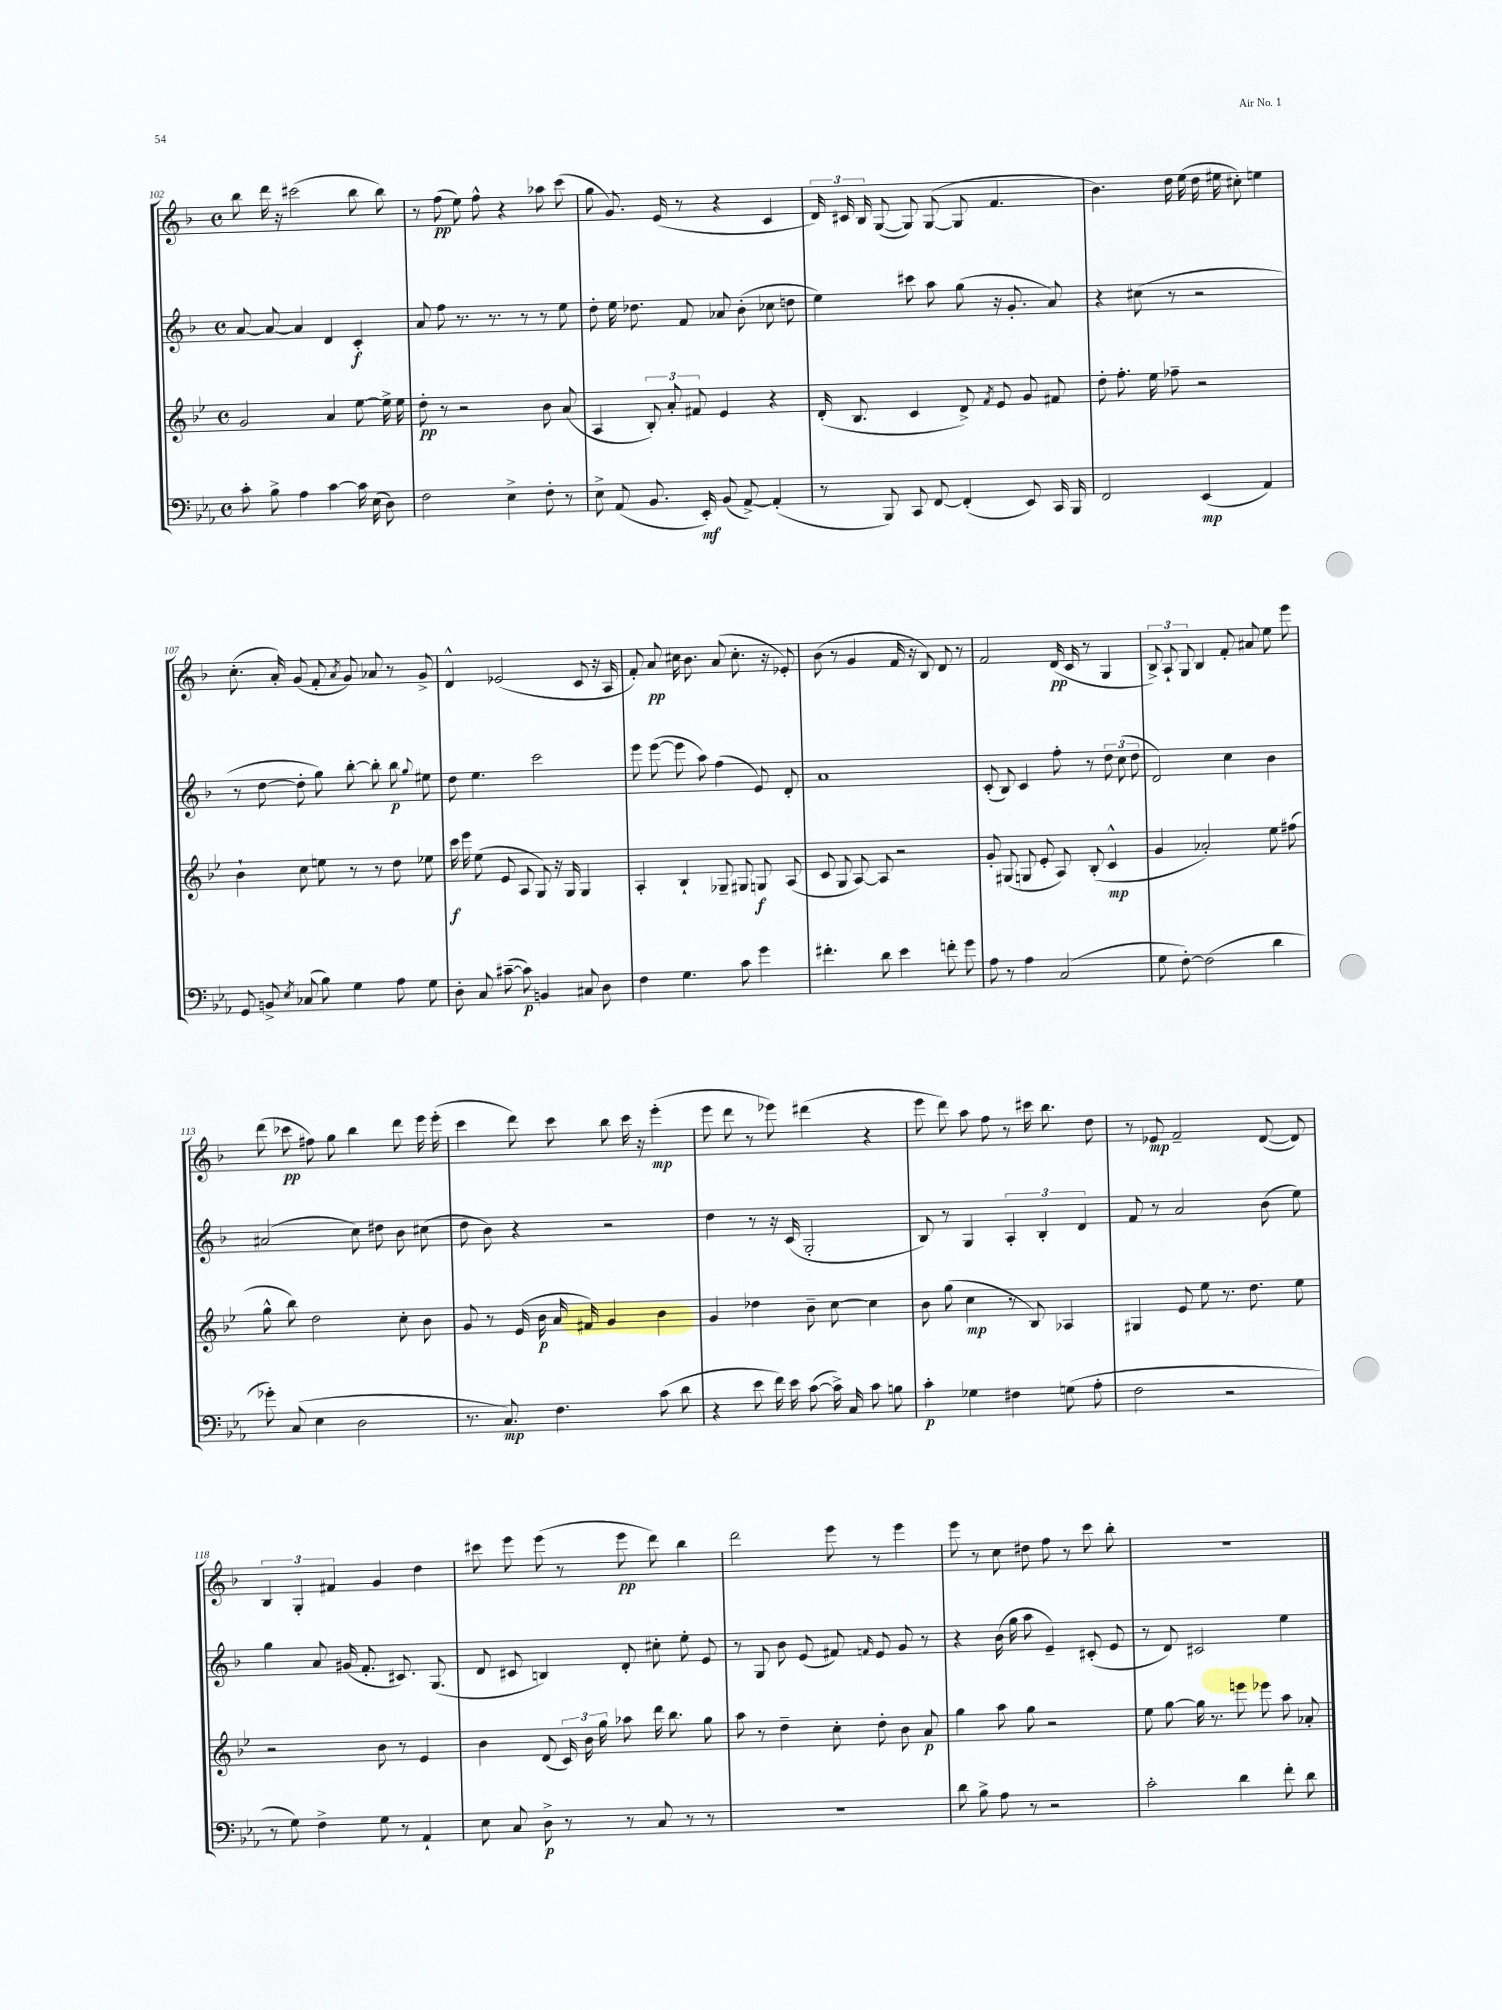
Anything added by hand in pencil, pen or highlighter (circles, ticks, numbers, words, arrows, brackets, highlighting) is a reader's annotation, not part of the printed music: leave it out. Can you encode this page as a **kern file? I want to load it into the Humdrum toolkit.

**kern	**dynam	**kern	**dynam	**kern	**dynam	**kern	**dynam
*part4	*part4	*part3	*part3	*part2	*part2	*part1	*part1
*staff4	*staff4	*staff3	*staff3	*staff2	*staff2	*staff1	*staff1
*clefF4	*	*clefG2	*	*clefG2	*	*clefG2	*
*k[b-e-a-]	*	*k[b-e-]	*	*k[b-]	*	*k[b-]	*
*M4/4	*	*M4/4	*	*M4/4	*	*M4/4	*
*met(c)	*	*met(c)	*	*met(c)	*	*met(c)	*
=102	=102	=102	=102	=102	=102	=102	=102
8c'\	.	2g/	.	[8a/	.	8bb-\	.
8B-^\	.	.	.	8a/_	.	16ddd\	.
.	.	.	.	.	.	16r	.
4A-\	.	.	.	4a/]	.	(2ccc#X\	.
[4c\	.	4a/	.	4d/	.	.	.
16c\]	.	[8ee-\	.	4c'/	f	8bb-\	.
(16E-\	.	.	.	.	.	.	.
8D\)	.	16ee-^\]	.	.	.	8bb-\)	.
.	.	16ee-\	.	.	.	.	.
=103	=103	=103	=103	=103	=103	=103	=103
2F\	.	8dd'\	pp	8a/	.	8r	.
.	.	8r	.	8ff\	.	(8ff\	pp
.	.	2r	.	8.r	.	8ee\)	.
.	.	.	.	.	.	8ff^^\	.
.	.	.	.	8.r	.	.	.
4E-^\	.	.	.	.	.	4r	.
.	.	.	.	8r	.	.	.
8F'\	.	8b-\	.	8r	.	8aa-X\	.
8r	.	(8a/	.	8ee\	.	(8ccc\	.
=104	=104	=104	=104	=104	=104	=104	=104
8E-^\	.	4A/	.	8dd'\	.	8gg\	.
(8AA-/	.	.	.	16ee\	.	8.g/)	.
.	.	.	.	8.dd-X\	.	.	.
8.BB-/	.	12B-'/)	.	.	.	.	.
.	.	.	.	.	.	(16e/	.
.	.	12a'/	.	.	.	.	.
.	.	.	.	8f/	.	8r	.
.	.	12f#X/	.	.	.	.	.
16EE-'/)	mf	.	.	.	.	.	.
(8BB-/	.	4e-/	.	8a-X/	.	4r	.
[8AA-^/)	.	.	.	(8b-'\	.	.	.
(4AA-'/]	.	4r	.	8cc-X\	.	4c/	.
.	.	.	.	8ddn\	.	.	.
=105	=105	=105	=105	=105	=105	=105	=105
8r	.	(16d'/	.	4ee\)	.	24d/)	.
.	.	.	.	.	.	24c#X/	.
.	.	8.B-/	.	.	.	.	.
.	.	.	.	.	.	24B-/	.
8BBB-/)	.	.	.	.	.	([8G/	.
8CC/	.	4c/	.	8ccc#X\	.	8G/])	.
[8FF/	.	.	.	8aa\	.	([8G/	.
(4FF'/]	.	8d^/)	.	(8gg\	.	8G/]	.
.	.	8qf/	.	.	.	.	.
.	.	8e-/	.	16r	.	4.f/	.
.	.	.	.	8.g'/	.	.	.
8EE-/)	.	8g/	.	.	.	.	.
16CC/	.	8f#X/	.	8a/)	.	.	.
16BBB-/	.	.	.	.	.	.	.
=106	=106	=106	=106	=106	=106	=106	=106
2FF/	.	8dd'\	.	4r	.	4.b-\)	.
.	.	8.ff'\	.	.	.	.	.
.	.	.	.	(8cc#X\	.	.	.
.	.	16ee-\	.	.	.	.	.
.	.	8ff-X~\	.	8r	.	16dd\	.
.	.	.	.	.	.	(16ee\	.
(4EE-/	mp	2r	.	2r	.	16dd\	.
.	.	.	.	.	.	16ee#X\	.
.	.	.	.	.	.	8cc#X'\)	.
4AA-/)	.	.	.	.	.	4een\	.
!!LO:LB:g=z
=107	=107	=107	=107	=107	=107	=107	=107
8GG/	.	4b-`\	.	8r	.	(8.cc'\	.
8BBn^/	.	.	.	[8dd\	.	.	.
.	.	.	.	.	.	16a'/)	.
8qE-/	.	.	.	.	.	.	.
(8C-X/	.	8cc\	.	8dd'\]	.	(8g/	.
8B-\)	.	8een\	.	8gg\)	.	8f'/	.
.	.	.	.	.	.	8qa/	.
4G\	.	8r	.	[8bb-'\	.	8g/)	.
.	.	8r	.	8bb-'\]	.	8a-X/	.
8A-\	.	8dd\	.	8bb-\	p	8r	.
.	.	.	.	8qqgg/	.	.	.
8G\	.	8ee-X\	.	8ee#X\	.	8g^/	.
=108	=108	=108	=108	=108	=108	=108	=108
8D'\	.	16ccc\	f	8dd\	.	4d^^/	.
.	.	16eee-\	.	.	.	.	.
8C/	.	(8ee-\	.	4.ee\	.	.	.
([8c#X~\	.	8e-/	.	.	.	(2e-X/	.
8c#\])	p	8A/	.	.	.	.	.
4BBn/	.	8G/)	.	2ccc\	.	.	.
.	.	16r	.	.	.	.	.
.	.	16G/	.	.	.	.	.
8C#X/	.	4G/	.	.	.	8c/	.
8D\	.	.	.	.	.	16r	.
.	.	.	.	.	.	16A/	.
=109	=109	=109	=109	=109	=109	=109	=109
4F\	.	4A'/	.	8eee\	.	8f'/)	.
.	.	.	.	([8eee\	.	8a/	pp
4.G\	.	4B-`/	.	8eee\]	.	16cc#X\	.
.	.	.	.	.	.	8.b-\	.
.	.	.	.	8aa\)	.	.	.
.	.	8G-X~/	.	(4ff\	.	(8a/	.
8c\	.	8G#X/	.	.	.	8.cc#'\	.
4g\	.	8Gn/	f	8e/)	.	.	.
.	.	.	.	.	.	16r	.
.	.	(8A/	.	8d'/	.	8e-X'/)	.
=110	=110	=110	=110	=110	=110	=110	=110
4.f#X'\	.	8c/	.	1a	.	(8b-\	.
.	.	8G/	.	.	.	8r	.
.	.	[8A/)	.	.	.	4g/	.
8d\	.	8A/]	.	.	.	.	.
4e-\	.	2r	.	.	.	16f/	.
.	.	.	.	.	.	16r	.
.	.	.	.	.	.	8B-/)	.
8fn'\	.	.	.	.	.	8d/	.
8g\	.	.	.	.	.	8r	.
=111	=111	=111	=111	=111	=111	=111	=111
8A-\	.	8g'/	.	(8c'/	.	2f/	.
8r	.	(8G#X/	.	8B-/)	.	.	.
4A-\	.	8Gn/	.	4c/	.	.	.
.	.	8e-'/	.	.	.	.	.
(2C/	.	8A/)	.	8ff'\	.	(16d/	pp
.	.	.	.	.	.	16c/	.
.	.	(8B-'/	.	8r	.	8r	.
.	.	4c^^/	mp	12dd\	.	4G/	.
.	.	.	.	(12cc\	.	.	.
.	.	.	.	12dd\	.	.	.
=112	=112	=112	=112	=112	=112	=112	=112
8G\	.	4g/	.	2d/)	.	12B-^/)	.
.	.	.	.	.	.	12A`/	.
[8F'\)	.	.	.	.	.	.	.
.	.	.	.	.	.	12G/	.
(2F\]	.	2a-X'/)	.	.	.	4B-/	.
.	.	.	.	4cc\	.	8f'/	.
.	.	.	.	.	.	8a#X/	.
4d\	.	8ee-\	.	4b-\	.	8ee\	.
.	.	(8ff#X\	.	.	.	8eee\	.
!!LO:LB:g=z
=113	=113	=113	=113	=113	=113	=113	=113
8g-X'\)	.	8gg^^\	.	(2a#X/	.	(8ddd\	.
(8C/	.	8bb-\)	.	.	.	8ccc-X\	pp
4E-\	.	2dd\	.	.	.	8ff#X\)	.
.	.	.	.	.	.	8gg\	.
2D\	.	.	.	8cc\)	.	4bb-\	.
.	.	.	.	8dd#X\	.	.	.
.	.	8cc'\	.	8b-\	.	8ddd\	.
.	.	8b-\	.	(8cc#X\	.	16eee\	.
.	.	.	.	.	.	(16eee'\	.
=114	=114	=114	=114	=114	=114	=114	=114
8.r	.	8g/	.	8dd\	.	4ccc\	.
.	.	8r	.	8b-\)	.	.	.
8.C/)	mp	.	.	.	.	.	.
.	.	(16e-/	.	4r	.	8ddd\)	.
.	.	16b-\	p	.	.	.	.
4.F\	.	16a/	.	.	.	8ccc\	.
.	.	16f#X/)	.	.	.	.	.
.	.	4g/	.	2r	.	8bb-\	.
.	.	.	.	.	.	16ccc\	.
.	.	.	.	.	.	16r	.
(8c\	.	4b-\	.	.	.	(4eee'\	mp
8d\	.	.	.	.	.	.	.
=115	=115	=115	=115	=115	=115	=115	=115
4r	.	4g/	.	4dd\	.	8eee\	.
.	.	.	.	.	.	8ddd\	.
8e-\	.	4dd-X\	.	8r	.	8r	.
16f\)	.	.	.	16r	.	8eee-X\)	.
16e-\	.	.	.	(16c/	.	.	.
([8c\	.	8b-~\	.	2G'/	.	(4ddd#X\	.
16c^\])	.	[8cc\	.	.	.	.	.
16C/	.	.	.	.	.	.	.
8c\	.	4cc\]	.	.	.	4r	.
8Bn\	.	.	.	.	.	.	.
=116	=116	=116	=116	=116	=116	=116	=116
4c'\	p	8b-\	.	8B-/)	.	8eee\	.
.	.	(8gg\	.	8r	.	8ddd\)	.
4G-X\	.	4cc\	mp	4G/	.	8aa\	.
.	.	.	.	.	.	8ff\	.
4F#X\	.	8r	.	6A'/	.	8r	.
.	.	8B-/)	.	.	.	16ccc#X\	.
.	.	.	.	6B-'/	.	.	.
.	.	.	.	.	.	8.bb-\	.
(8Gn\	.	4A-X/	.	.	.	.	.
.	.	.	.	6d/	.	.	.
8A-'\	.	.	.	.	.	8dd\	.
=117	=117	=117	=117	=117	=117	=117	=117
2F\	.	4G#X/	.	8f/	.	8r	.
.	.	.	.	8r	.	8e-X/	mp
.	.	8e-/	.	2a/	.	2f~/	.
.	.	8ee-\	.	.	.	.	.
2r	.	8.r	.	.	.	.	.
.	.	8.dd\	.	.	.	.	.
.	.	.	.	(8b-\	.	([8d/	.
.	.	8ee-\	.	8ee\)	.	8d/])	.
!!LO:LB:g=z
=118	=118	=118	=118	=118	=118	=118	=118
8r	.	2r	.	4gg\	.	6B-/	.
8G\)	.	.	.	.	.	.	.
.	.	.	.	.	.	6G'/	.
4F^\	.	.	.	8a/	.	.	.
.	.	.	.	.	.	6f#X/	.
.	.	.	.	(16g#X/	.	.	.
.	.	.	.	8.f'/	.	.	.
8G\	.	8b-\	.	.	.	4g/	.
8r	.	8r	.	8.c#X/)	.	.	.
4AA-`/	.	4e-/	.	.	.	4dd\	.
.	.	.	.	(8.G/	.	.	.
=119	=119	=119	=119	=119	=119	=119	=119
8E-\	.	4b-\	.	8d/	.	8ccc#X\	.
8C/	.	.	.	8c#X/	.	8eee\	.
8D^\	p	(8d/	.	4Bn/)	.	(8eee\	.
8r	.	24c/)	.	.	.	8r	.
.	.	24b-\	.	.	.	.	.
.	.	24gg\	.	.	.	.	.
8r	.	8aa-X\	.	8d'/	.	8eee\	pp
8C/	.	16ddd\	.	8cc#X'\	.	8ddd\)	.
.	.	8.bb-\	.	.	.	.	.
8r	.	.	.	8ee'\	.	4bb-\	.
8r	.	8gg\	.	8e/	.	.	.
=120	=120	=120	=120	=120	=120	=120	=120
1r	.	8aa\	.	8r	.	2ddd\	.
.	.	8r	.	8G/	.	.	.
.	.	4dd~\	.	8b-\	.	.	.
.	.	.	.	(8e/	.	.	.
.	.	8cc'\	.	8f#X/)	.	8eee\	.
.	.	.	.	16qqfn/	.	.	.
.	.	8dd'\	.	8e/	.	8r	.
.	.	8b-\	.	8g/	.	4eee\	.
.	.	8a/	p	8r	.	.	.
=121	=121	=121	=121	=121	=121	=121	=121
8d\	.	4gg\	.	4r	.	8eee\	.
8B-^\	.	.	.	.	.	8r	.
8A-\	.	8aa\	.	(16b-\	.	8cc\	.
.	.	.	.	16gg\	.	.	.
8r	.	8gg\	.	8aa\	.	8dd#X\	.
2r	.	2r	.	4e~/)	.	8ff\	.
.	.	.	.	.	.	8r	.
.	.	.	.	(8c#X'/	.	8ccc\	.
.	.	.	.	8e/	.	8bb-'\	.
=122	=122	=122	=122	=122	=122	=122	=122
2c'\	.	8ee-\	.	8r	.	1r	.
.	.	[8gg\	.	8d/)	.	.	.
.	.	16gg\]	.	2c#X/	.	.	.
.	.	8.r	.	.	.	.	.
4d\	.	8eeen\	.	.	.	.	.
.	.	8eee-X\	.	.	.	.	.
8f'\	.	8aa\	.	4ee\	.	.	.
8d\	.	8a-X'/	.	.	.	.	.
==	==	==	==	==	==	==	==
*-	*-	*-	*-	*-	*-	*-	*-
